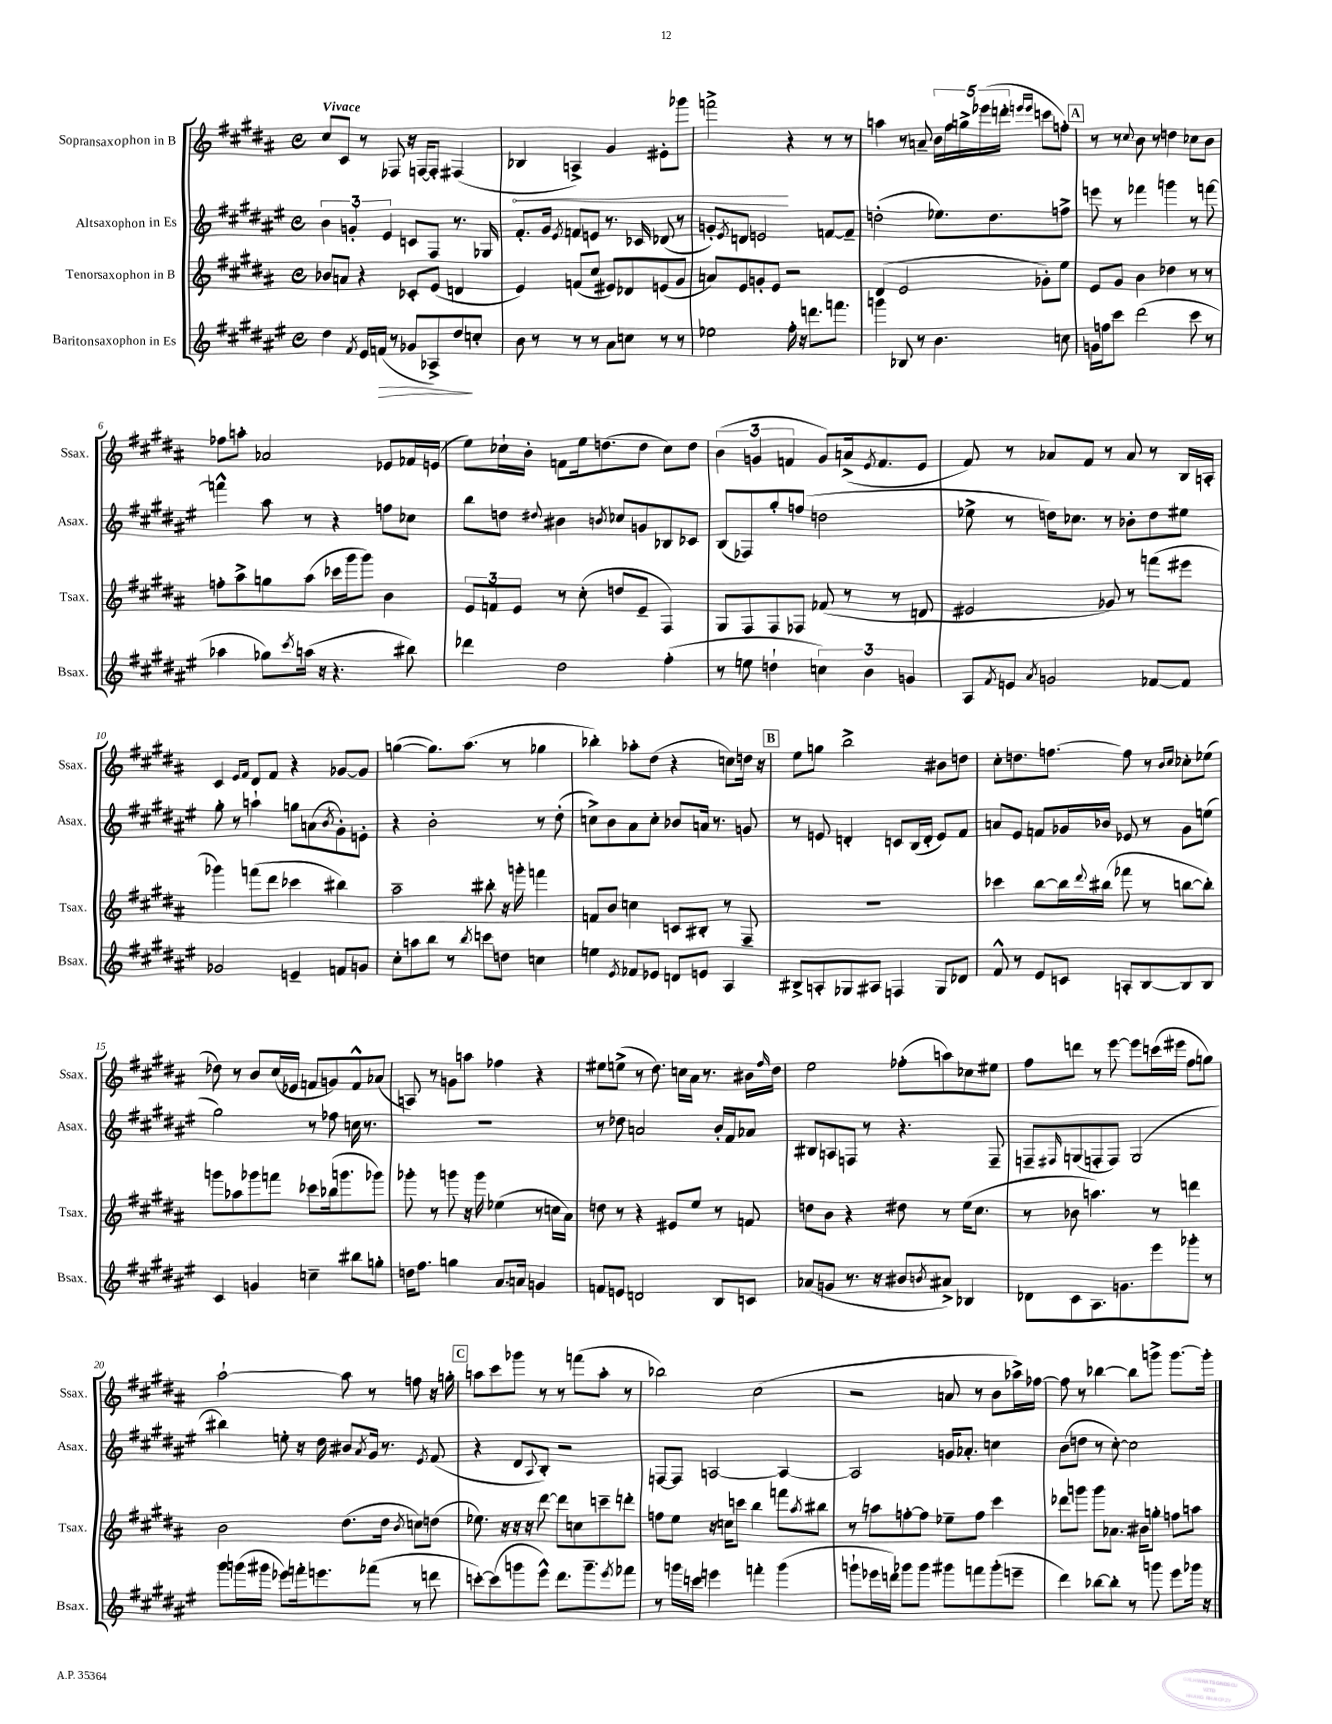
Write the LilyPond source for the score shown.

<<
\new StaffGroup <<
\new Staff = "s0" \with { instrumentName = "Sopransaxophon in B" shortInstrumentName = "Ssax." } {
    \clef treble \key b \major \defaultTimeSignature \time 4/4 \tempo "Vivace"
    cis''8 cis'8 r8 fes8 r16 f16~ f8-. fis4( |
    \once \override Hairpin.circled-tip = ##t bes4\< a4->) gis'4 eis'8-. ges'''8 |
    f'''2->\! r4 r8 r8 |
    a''4 r8 a'8-- \tuplet 5/4 { b'16 fis''16 g''16-> ees'''16( d'''16-. } \grace { e'''16 e'''16 } c'''8 f''8-.) |
    \mark \markup { \box "A" } r8 r8 \appoggiatura { cis''8 } b'8 r8 d''4 ces''8 b'8 |
    fes''8 a''8-. aes'2 ees'8 fes'16 e'16( |
    e''8) ces''16-! b'16-. f'8 e''16 d''8.( d''8 ces''8) d''8 |
    \tuplet 3/2 { b'4( g'4 f'4 } g'8) a'16->( \acciaccatura { e'8 } f'8. e'8 |
    fis'8) r8 aes'8 fis'8 r8 aes'8 r8 b16 a16-. |
    cis'4 \grace { e'16 fis'16 } dis'8 fis'8 r4 ges'8~ ges'8 |
    g''4~( g''8.) ais''8.( r8 ges''4 |
    bes''4-.) aes''8-. dis''8( r4 c''8) d''16 r16 |
    \mark \markup { \box "B" } e''8 g''8 b''2-> bis'8 d''8 |
    cis''8-. d''8. f''8.~ f''8 r8 \grace { b'16 cis''16 } ces''8-. ees''8( |
    des''8) r8 b'8 cis''16( ees'16 f'8 g'8) f'8-^ aes'8( |
    a8) r8 g'8 a''8 fes''4 r4 |
    eis''8 e''8->( r8 dis''8.) c''16 ais'16 r8. bis'16 \grace { fis''16 } dis''16 |
    e''2 fes''8-.( a''8) ces''8 eis''8 |
    fis''8 d'''8 r8 e'''8~ e'''8 c'''16( eis'''16 fis''8 g''8) |
    ais''2~-! ais''8 r8 f''8 r16 g''16-. |
    \mark \markup { \box "C" } a''8 cis'''8 ges'''8 r8 r8 f'''8( a''8-. r8 |
    bes''2) cis''2( |
    r2 a'8 r8 b'8 aes''16->) fes''16~ |
    fes''8 r8 bes''4~ bes''8 g'''8-> g'''8.~ g'''16-. \bar "|." |
}
\new Staff = "s1" \with { instrumentName = "Altsaxophon in Es" shortInstrumentName = "Asax." } {
    \clef treble \key fis \major \defaultTimeSignature \time 4/4
    \tuplet 3/2 { b'4 g'4-. eis'4 } c'8 fis8 r8. ges16 |
    fis'8.-. gis'16 \acciaccatura { eis'8 } f'8 e'8 r8. ces'16 des'8( r8 |
    g'8-.) \acciaccatura { eis'8 } d'8 e'2 f'8~ f'8-- |
    d''2-.( ees''8.) d''8. f''8-> |
    \mark \markup { \box "A" } e'''8 r8 fes'''4 g'''4 r8 f'''8~ |
    f'''4-^ ais''8 r8 r4 f''8 ces''8 |
    b''8 d''8 \appoggiatura { dis''8 } bis'4 \acciaccatura { b'8 } ces''8 g'8 bes8 ces'8 |
    b8( fes8) gis''8-. f''8( d''2 |
    ees''8-> r8 d''16) ces''8. r8 bes'8-. d''8 eis''8 |
    gis''8-. r8 a''4-! g''8 a'8( \acciaccatura { b'8 } gis'8-.) e'8-. |
    r4 b'2-. r8 dis''8-.( |
    c''8->) b'8 ais'8 c''8-. bes'8 a'16 r8. g'8 |
    \mark \markup { \box "B" } r8 e'8 d'4-. c'8 b16( d'16-. e'8) fis'8 |
    a'8 eis'8 f'8 ges'16 bes'16 ees'8 r8 ges'8 e''8( |
    gis''2) r8 fes''8 c''16 r8. |
    R1 |
    r8 des''8 a'2 b'16-. fis'16 aes'8 |
    bis8 a8 f8 r8 r4. f8-- |
    f8-- \grace { fis16 } g8( f8-. f8) g2( |
    bis''4) e''8-. r16 dis''16 bis'8 \acciaccatura { ais'8 } gis'16 r8. \acciaccatura { eis'8 } fis'8( |
    \mark \markup { \box "C" } r4 dis'8 \appoggiatura { ais8 } b8-.) r2 |
    f8~ f8 a2~ a4~ |
    a2 g'16 aes'8.-. c''4 |
    b'8( d''8 r8 cis''8~-.) cis''2 \bar "|." |
}
\new Staff = "s2" \with { instrumentName = "Tenorsaxophon in B" shortInstrumentName = "Tsax." } {
    \clef treble \key b \major \defaultTimeSignature \time 4/4
    bes'8 a'8 r4 ces'8-. e'8( d'4 |
    e'4) f'8( cis''8 eis'8) des'8 e'8( gis'8 |
    a'8) e'8 g'8-. e'8 r2 |
    dis'4( e'2 ges'8-.) e''8 |
    \mark \markup { \box "A" } e'8 gis'8 b'4 des''4 r8 r8 |
    f''8-. ais''8-> g''8 ais''8( ces'''16 gis'''16 gis'''8) b'4 |
    \tuplet 3/2 { e'8 f'8 e'8 } r8 cis''8-.( d''8 e'8-- fis4) |
    gis8 fis8 fis8 fes8 fes'8( r8 r8 d'8 |
    eis'2 ges'8) r8 f'''8( eis'''8 |
    ges'''4) f'''8( dis'''8 ces'''4 bis''4) |
    ais''2-- bis''8-. r16 g'''16-. f'''4 |
    f'8 b'8 c''4 c'8 bis8-. r8 fis8-- |
    \mark \markup { \box "B" } R1 |
    ces'''4 b''8~ b''16 \appoggiatura { dis'''8 } bis''16( fes'''8 r8 b''8~ b''8-.) |
    g'''8 aes''8 ges'''8 f'''8 ces'''8 bes''16( g'''8. ges'''8) |
    ges'''8-. r8 g'''8 r16 g'''16 ees''4( r8 c''16 ais'16) |
    d''8 r8 r4 eis'8 e''8 r8 f'8 |
    d''8 b'8 r4 dis''8 r8 e''16( cis''8. |
    r8 bes'8 a''4.) r8 d'''4 |
    b'2 dis''8.( dis''16 \acciaccatura { b'8 } c''8) d''8( |
    \mark \markup { \box "C" } ees''8.) r16 r16 r16 dis'''8~ dis'''8 c''8 c'''8-- d'''8-. |
    f''8 e''8 r16 c''16 c'''8 b''4 f'''8 \acciaccatura { ais''8 } bis''8 |
    r8 a''8 f''8~-. f''8 ees''8-- f''8 cis'''4 |
    des'''8 g'''8 g'''8 aes'8. bis'16 g''8-. f''8 a''8 \bar "|." |
}
\new Staff = "s3" \with { instrumentName = "Baritonsaxophon in Es" shortInstrumentName = "Bsax." } {
    \clef treble \key fis \major \defaultTimeSignature \time 4/4
    dis''4 \acciaccatura { fis'8 } eis'16 f'16\>( r8 ges'8 aes8->) dis''8\! c''8-. |
    b'8 r8 r8 r8 ais'8 c''8 r8 r8 |
    ees''2 fis''16-. r16 d'''8. f'''8. |
    g'''4 bes8 r8 b'4. c''8 |
    \mark \markup { \box "A" } g'16 f''16 cis'''8 dis'''2( cis'''8 r8 |
    aes''4 ges''8) \acciaccatura { cis'''8 } a''16( r16 r4. bis''8) |
    des'''4 dis''2 fis''4-.( |
    r8 e''8 d''4-! \tuplet 3/2 { c''4) b'4 g'4 } |
    ais8 \acciaccatura { fis'8 } e'8 \acciaccatura { ais'8 } g'2 fes'8~ fes'8 |
    ges'2 e'4-- f'8 g'8 |
    cis''8-. a''8 b''8 r8 \acciaccatura { b''8 } c'''8 d''8 c''4 |
    e''4 \acciaccatura { eis'8 } fes'8 ees'8 d'8 e'8 ais4 |
    \mark \markup { \box "B" } bis8-> a8-. ges8 ais8 f4 ges8 des'8 |
    fis'8-^ r8 eis'8 c'8 a8-. b8~ b8 b8 |
    cis'4 g'4 c''4-- bis''8 g''8-. |
    d''16 fis''8. g''4 ais'8. a'16 g'4 |
    f'8 e'8 d'2 b8 c'8 |
    aes'8( g'8 r8. r16 bis'8 \acciaccatura { b'8 } ais'8->) bes4 |
    des'8 cis'8 ais8. g'8. eis'''8 ges'''8-. r8 |
    gis'''8 g'''16( gis'''16 ees'''8) f'''16-. e'''8. fes'''8( r8 d'''8 |
    \mark \markup { \box "C" } c'''8~-.) c'''8( g'''8 eis'''8-^) dis'''8. g'''8.-- \acciaccatura { eis'''8 } fes'''8 |
    r8 g'''16 c'''16 e'''4 f'''4-. g'''4( |
    g'''8-! ees'''16 d'''16) ges'''8 ges'''8 gis'''8 f'''8 gis'''8-.( e'''8-- |
    dis'''4) bes''8~ bes''8-. r8 g'''8 eis'''8 ges'''16 r16 \bar "|." |
}
>>
>>
